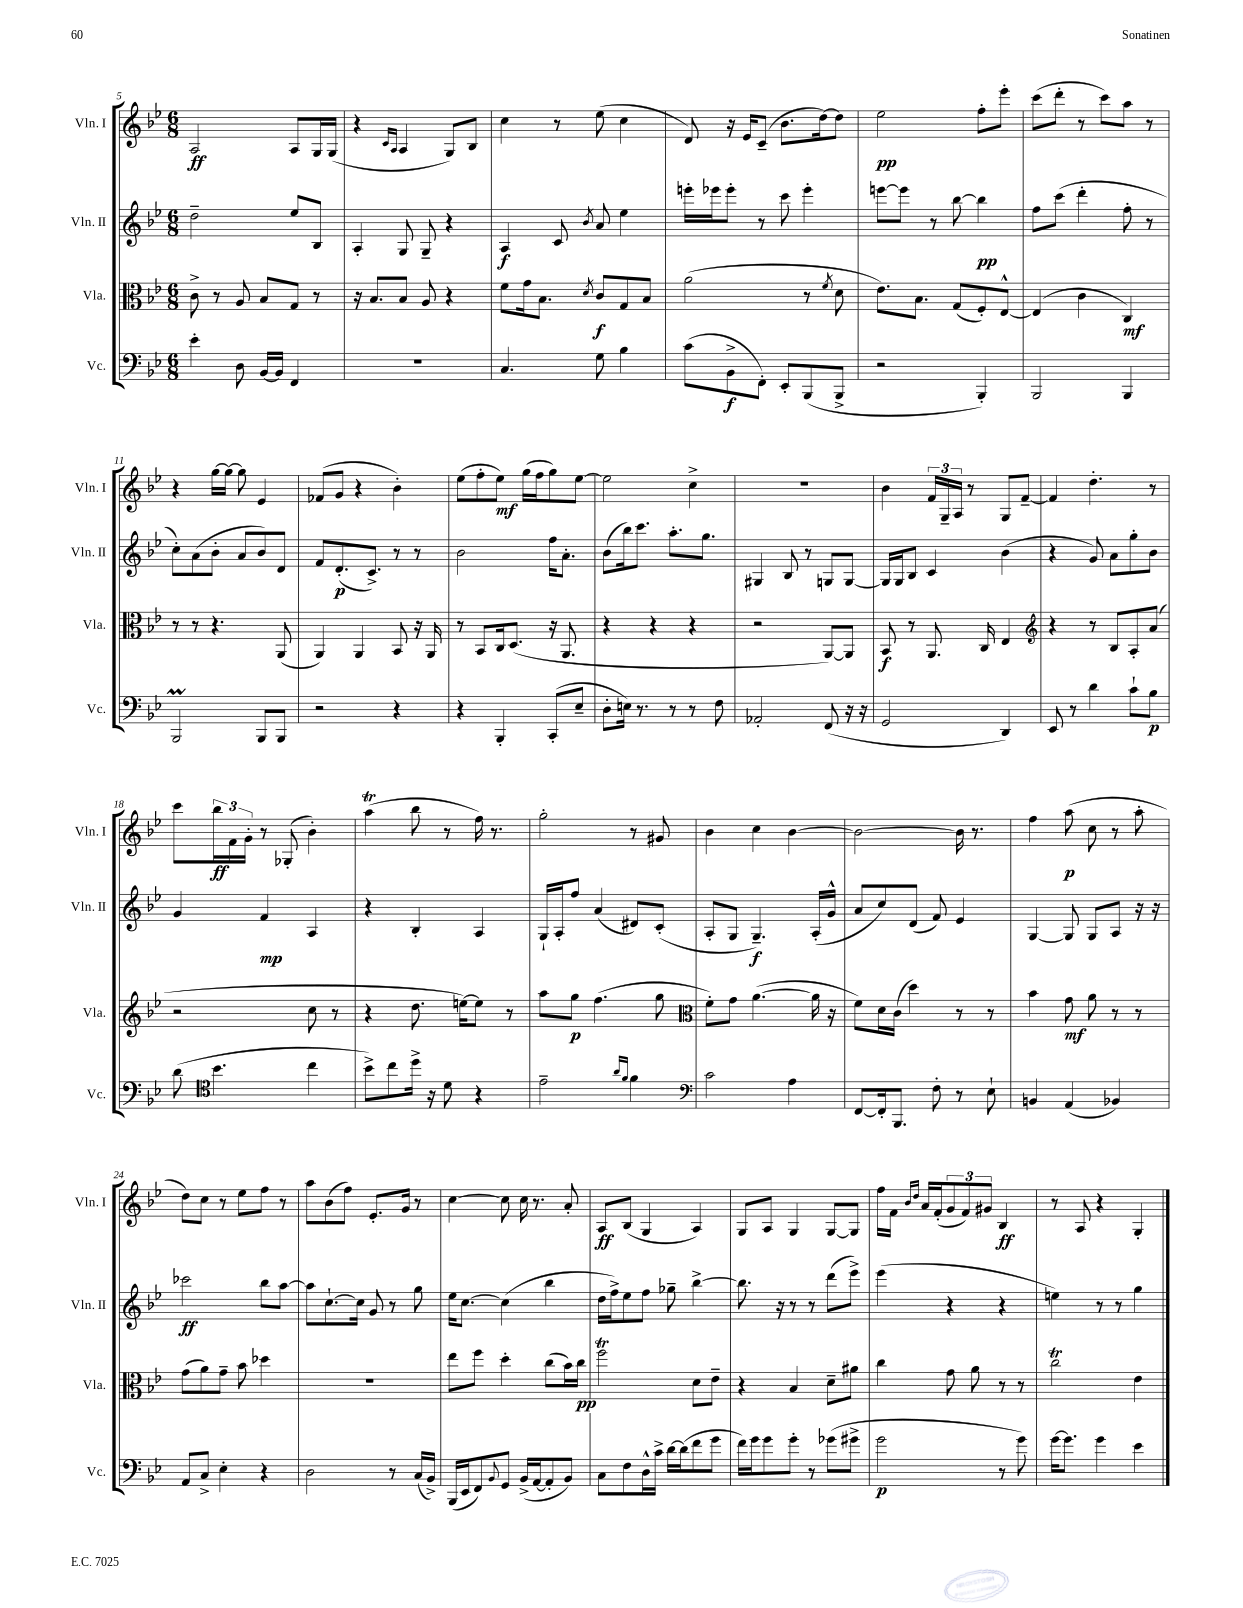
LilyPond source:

<<
\new StaffGroup <<
\new Staff = "s0" \with { instrumentName = "Vln. I" shortInstrumentName = "Vln. I" } {
    \clef treble \key bes \major \numericTimeSignature \time 6/8
    a2\ff a8 g16 g16( |
    r4 \grace { c'16 a16 } a4 g8) bes8 |
    c''4 r8 ees''8( c''4 |
    d'8) r16 ees'16 c'8--( bes'8. d''16~) d''8 |
    ees''2\pp f''8-. ees'''8-. |
    c'''8( d'''8-. r8 c'''8) a''8 r8 |
    r4 g''16~ g''16~ g''8 ees'4 |
    fes'8( g'8 r4 bes'4-.) |
    ees''8( f''8-. ees''8\mf) g''16( f''16 g''8) ees''8~ |
    ees''2 c''4-> |
    R2. |
    bes'4 \tuplet 3/2 { f'16 g16-- a16 } r8 g8 f'8~-- |
    f'4 d''4.-. r8 |
    c'''8 \tuplet 3/2 { bes''16\ff f'16 g'16-. } r8 ges8-.( bes'4-.) |
    a''4\trill( bes''8 r8 f''16) r8. |
    g''2-. r8 gis'8 |
    bes'4 c''4 bes'4~ |
    bes'2~ bes'16 r8. |
    f''4 a''8\p( c''8 r8 a''8-. |
    d''8) c''8 r8 ees''8 f''8 r8 |
    a''8 bes'8( f''8) ees'8.-. g'16 r8 |
    c''4~ c''8 c''16 r8. a'8-. |
    a8\ff bes8( g4 a4) |
    g8 a8 g4 g8~ g8 |
    f''16 f'16 \grace { bes'16 d''16 } a'16 f'16-.( \tuplet 3/2 { g'8 f'8) gis'8 } bes4\ff |
    r8 a8 r4 g4-. \bar "|." |
}
\new Staff = "s1" \with { instrumentName = "Vln. II" shortInstrumentName = "Vln. II" } {
    \clef treble \key bes \major \numericTimeSignature \time 6/8
    d''2-- ees''8 bes8 |
    a4-. g8 g8-- r4 |
    a4\f c'8 \acciaccatura { bes'8 } a'8 ees''4 |
    e'''16-. ees'''16 ees'''8-. r8 c'''8 ees'''4-. |
    e'''8~ e'''8 r8 bes''8~ bes''4\pp |
    f''8 c'''8( d'''4-. f''8-. r8 |
    c''8-.) a'8( bes'8-. a'8 bes'8) d'8 |
    f'8 d'8.-.\p( c'8.->) r8 r8 |
    bes'2 f''16 a'8.-. |
    bes'8( bes''16) c'''8. a''8.-. g''8. |
    gis4 bes8 r8 g8 g8~ |
    g16 g16 bes8 c'4 bes'4( |
    r4 g'8) a'8 g''8-. bes'8 |
    g'4 f'4\mp a4 |
    r4 bes4-. a4 |
    g16-! a16-. f''8 a'4( dis'8) c'8-.( |
    a8-. g8 g4.--\f) a16-.( g'16-^ |
    a'8 c''8) d'8( f'8) ees'4 |
    g4~ g8 g8 a8 r16 r16 |
    ces'''2\ff bes''8 a''8~ |
    a''8 c''8.~-! c''16 g'8 r8 g''8 |
    ees''16 c''8.~ c''4( bes''4 |
    d''16 f''16->) ees''8 f''8 ges''8-- bes''4~-> |
    bes''8. r16 r8 r8 d'''8( ees'''8->) |
    ees'''4( r4 r4 |
    e''4) r8 r8 g''4 \bar "|." |
}
\new Staff = "s2" \with { instrumentName = "Vla." shortInstrumentName = "Vla." } {
    \clef alto \key bes \major \numericTimeSignature \time 6/8
    c'8-> r8 a8 bes8 g8 r8 |
    r16 bes8. bes8 a8 r4 |
    f'8 g'16 bes8. \acciaccatura { d'8 } c'8\f g8 bes8 |
    a'2( r8 \acciaccatura { f'8 } d'8 |
    ees'8.) bes8. g8( f8-.) ees8~-^ |
    ees4( c'4 c4\mf) |
    r8 r8 r4. a,8( |
    a,4) a,4 bes,8 r16 a,16 |
    r8 bes,8 c16 d8.( r16 a,8. |
    r4 r4 r4 |
    r2 a,8~) a,8 |
    bes,8\f r8 a,8. c16 ees4 |
    \clef treble r4 r8 bes8 a8-. a'8( |
    r2 c''8 r8 |
    r4 d''8. e''16~) e''8 r8 |
    a''8 g''8\p f''4.( g''8 |
    \clef alto f'8-.) g'8 a'4.~( a'16 r16 |
    f'8) d'16 c'16( d''4) r8 r8 |
    bes'4 g'8\mf a'8 r8 r8 |
    g'8( a'8) g'8-- bes'8 des''4 |
    R2. |
    ees''8 f''8 d''4-. c''8( bes'16) c''16\pp |
    f''2\trill d'8 ees'8-- |
    r4 bes4 d'8-- ais'8 |
    c''4 g'8 a'8 r8 r8 |
    c''2\trill ees'4 \bar "|." |
}
\new Staff = "s3" \with { instrumentName = "Vc." shortInstrumentName = "Vc." } {
    \clef bass \key bes \major \numericTimeSignature \time 6/8
    ees'4-. d8 bes,16~ bes,16 f,4 |
    R2. |
    c4. g8 bes4 |
    c'8( bes,8->\f f,8-.) ees,8-. bes,,8( bes,,8-> |
    r2 bes,,4-.) |
    bes,,2 bes,,4 |
    bes,,2\prall bes,,8 bes,,8 |
    r2 r4 |
    r4 bes,,4-. c,8-.( ees8-- |
    d8-. e16) r8. r8 r8 f8 |
    aes,2-. f,8( r16 r16 |
    g,2 d,4) |
    ees,8 r8 d'4 c'8-! bes8\p |
    d'8( \clef tenor bes'4. c''4 |
    bes'8->) c''8 d''16-> r16 d'8 r4 |
    ees'2-- \grace { a'16 f'16 } f'4 |
    \clef bass c'2 a4 |
    f,8~ f,16-. bes,,8. f8-. r8 ees8-! |
    b,4 a,4( bes,4) |
    a,8 c8-> ees4-. r4 |
    d2 r8 c16( bes,16->) |
    bes,,16( ees,16 f,8) \appoggiatura { bes,8 } g,8 bes,16->( a,16~ a,8-. bes,8) |
    c8 f8 d16-^ c'16-> d'16~ d'16( f'8 g'8 |
    f'16) g'16 g'8 g'8-. r8 ges'8( gis'8-> |
    g'2\p r8 g'8) |
    g'16~ g'8. g'4 ees'4 \bar "|." |
}
>>
>>
\layout { \context { \Score currentBarNumber = #5 } }
